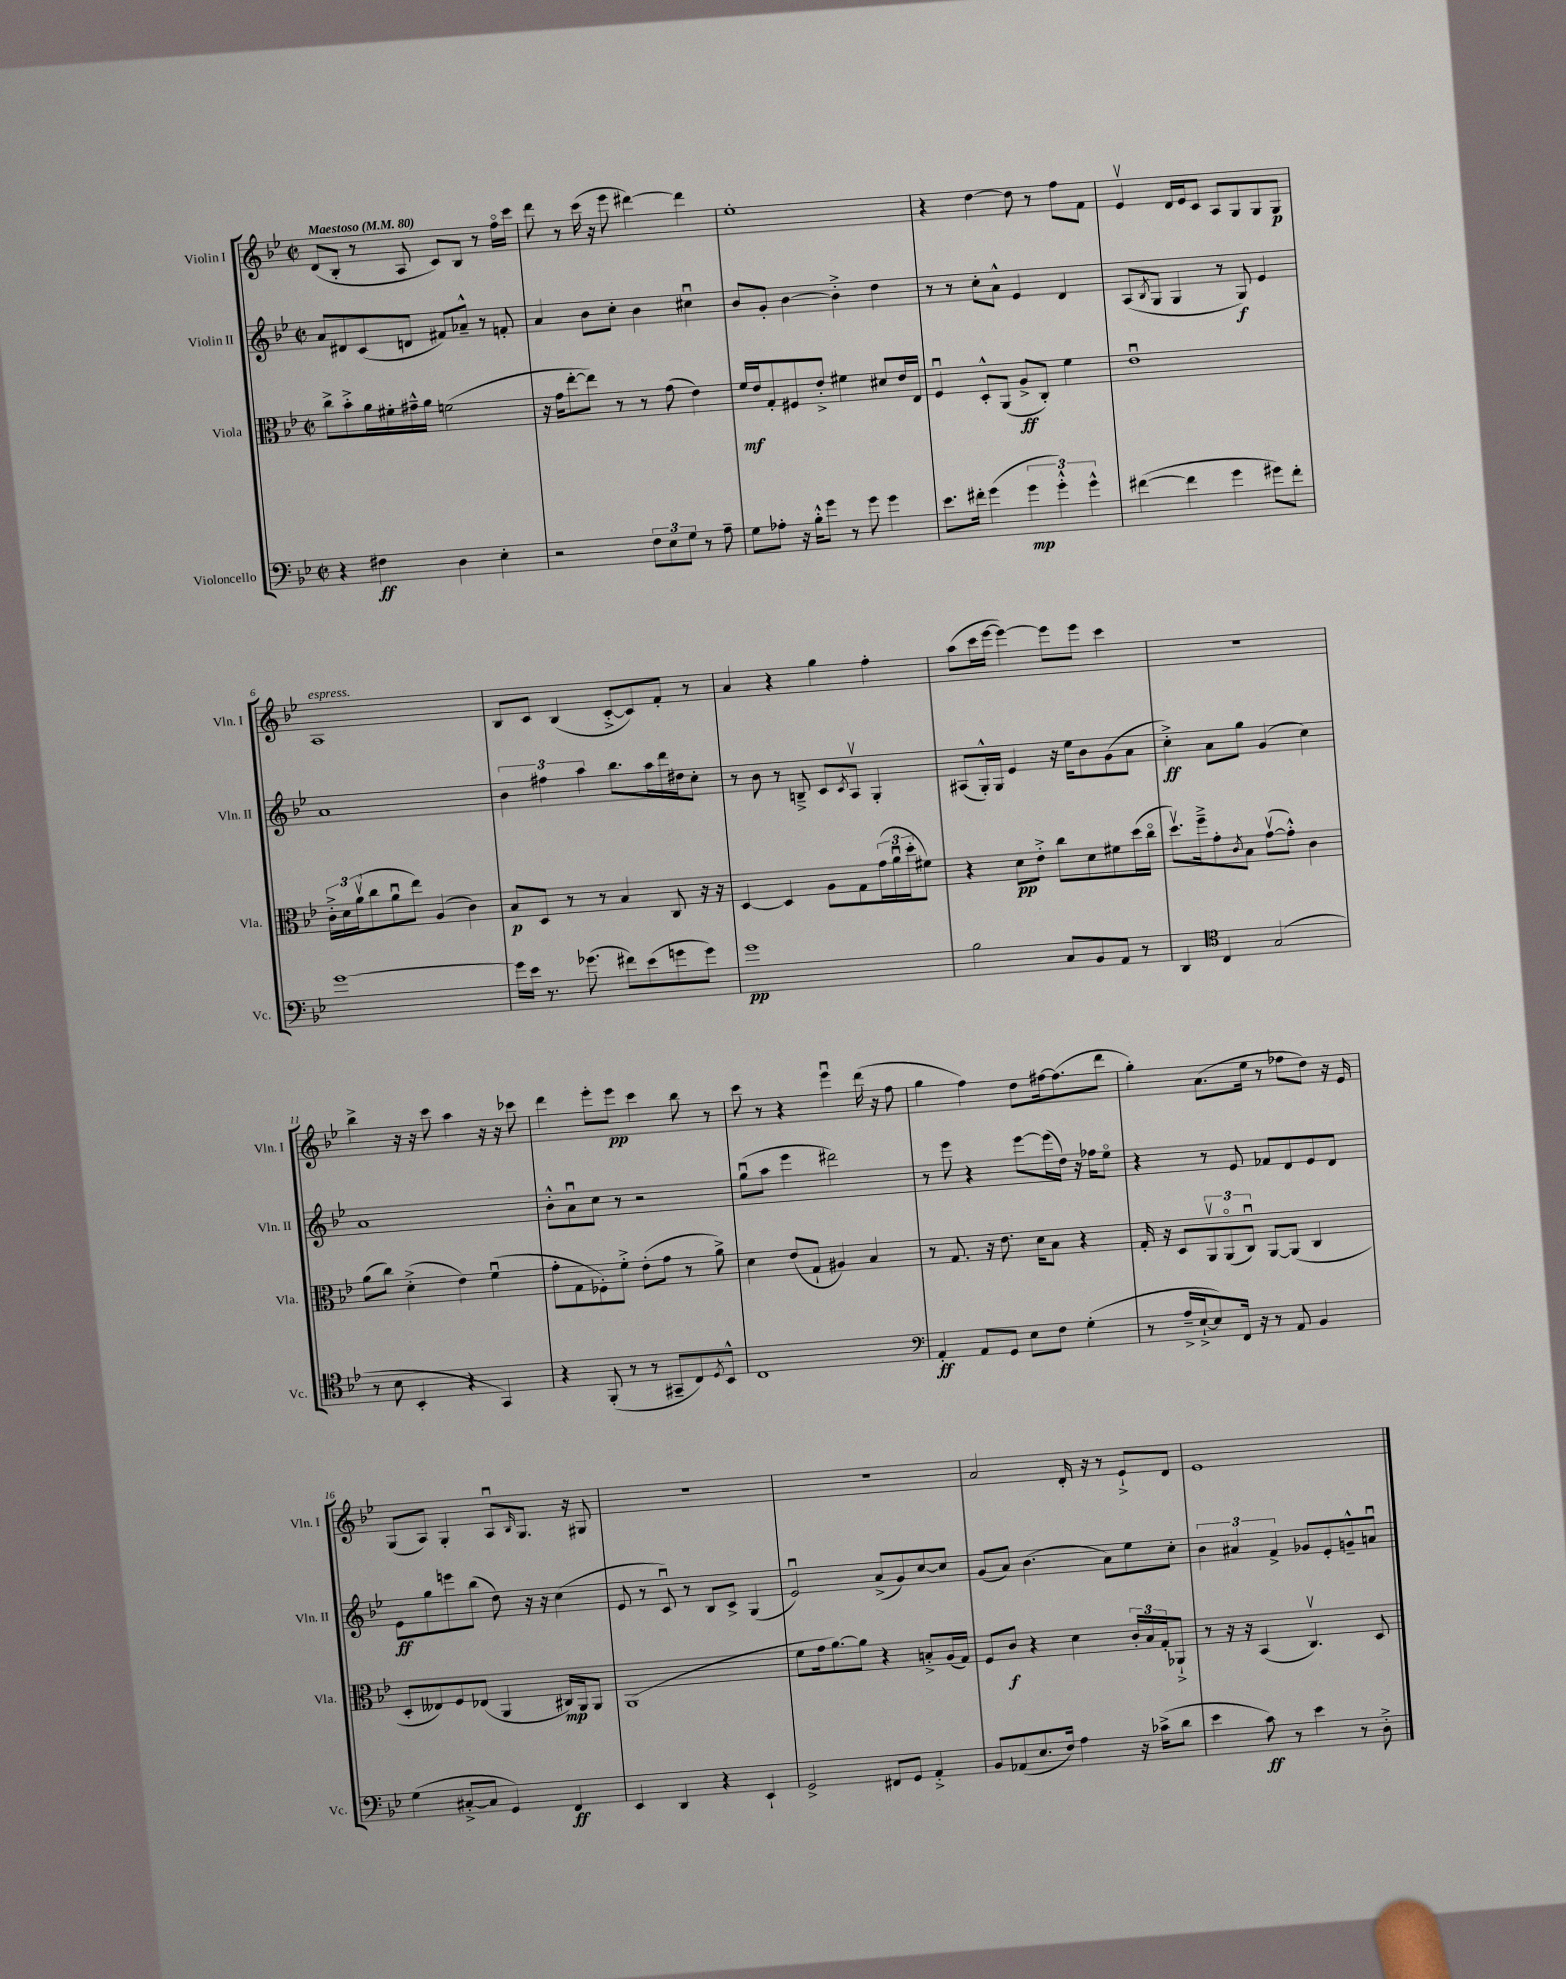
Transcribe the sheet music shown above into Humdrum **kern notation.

**kern	**dynam	**kern	**dynam	**kern	**dynam	**kern	**dynam
*part4	*part4	*part3	*part3	*part2	*part2	*part1	*part1
*staff4	*staff4	*staff3	*staff3	*staff2	*staff2	*staff1	*staff1
*I"Violoncello	*	*I"Viola	*	*I"Violin II	*	*I"Violin I	*
*I'Vc.	*	*I'Vla.	*	*I'Vln. II	*	*I'Vln. I	*
*clefF4	*	*clefC3	*	*clefG2	*	*clefG2	*
*k[b-e-]	*	*k[b-e-]	*	*k[b-e-]	*	*k[b-e-]	*
*M2/2	*	*M2/2	*	*M2/2	*	*M2/2	*
*met(c|)	*	*met(c|)	*	*met(c|)	*	*met(c|)	*
*MM80	*	*MM80	*	*MM80	*	*MM80	*
=1	=1	=1	=1	=1	=1	=1	=1
!	!	!	!	!	!	!LO:TX:a:B:t=Maestoso	!
4r	.	8cc^\L	.	8a/L	.	(8d/L	.
.	.	8b-'^\	.	8d#X/	.	8B-'/J	.
4F#X\	ff	16a\L	.	(8c/	.	8r	.
.	.	16f#X'\	.	.	.	.	.
.	.	16g#X~^^\	.	8dn/J	.	8A/	.
.	.	16a\JJ	.	.	.	.	.
4D\	.	(2fn\	.	8f#X/L)	.	8c/L)	.
.	.	.	.	8a-X~^^/J	.	8B-/J	.
4E-'\	.	.	.	8r	.	8r	.
.	.	.	.	8fn'/	.	16ff\LL	.
.	.	.	.	.	.	16ccc\JJ	.
=2	=2	=2	=2	=2	=2	=2	=2
2r	.	16r	.	4a/	.	8ddd\	.
.	.	16g\KL	.	.	.	.	.
.	.	[8ee-'\	.	.	.	8r	.
.	.	8ee-\J])	.	8b-\L	.	(16ccc\	.
.	.	.	.	.	.	16r	.
.	.	8r	.	8cc'\J	.	8eee-\	.
12F\L	.	8r	.	4b-\	.	[4ddd#X\)	.
12E-\	.	.	.	.	.	.	.
.	.	(8g\	.	.	.	.	.
12G\J	.	.	.	.	.	.	.
8r	.	4e-\)	.	4cc#Xu\	.	4ddd#\]	.
8A~\	.	.	.	.	.	.	.
=3	=3	=3	=3	=3	=3	=3	=3
8G\L	.	16f/LL	mf	8b-/L	.	1ee-'	.
.	.	16e-/J	.	.	.	.	.
8A-X'\J	.	8G'/	.	8g'/J	.	.	.
16r	.	8F#X/	.	[4b-\	.	.	.
16B-'^^\KL	.	.	.	.	.	.	.
8g\J	.	8e-'^/J	.	.	.	.	.
8r	.	4f#X\	.	4b-'^\]	.	.	.
8g\	.	.	.	.	.	.	.
4g\	.	8d#X/L	.	4dd\	.	.	.
.	.	16e-/L	.	.	.	.	.
.	.	16E-/JJ	.	.	.	.	.
=4	=4	=4	=4	=4	=4	=4	=4
8.e-\L	.	4Fu/	.	8r	.	4r	.
.	.	.	.	8r	.	.	.
16f#X'\Jk	.	.	.	.	.	.	.
(4g\	.	8D'^^/L	.	8cc'\L	.	[4dd\	.
.	.	(8AA/J	.	8a^^\J	.	.	.
6g\	mp	8A^/L	ff	4e-/	.	8dd\]	.
.	.	8C'/J)	.	.	.	8r	.
6g'^^\)	.	.	.	.	.	.	.
.	.	4f\	.	4d/	.	8ff\L	.
6g^^\	.	.	.	.	.	.	.
.	.	.	.	.	.	8f\J	.
=5	=5	=5	=5	=5	=5	=5	=5
([4f#X\	.	1e-u	.	(8A/L	.	4e-v/	.
.	.	.	.	8qB-/	.	.	.
.	.	.	.	8G/J	.	.	.
4f#\]	.	.	.	4G/	.	16d/LL	.
.	.	.	.	.	.	16e-/J	.
.	.	.	.	.	.	8c/J	.
4g\	.	.	.	8r	.	8A/L	.
.	.	.	.	8G/)	f	8G/	.
8g#X\L)	.	.	.	4e-/	.	8G/	.
8f#'\J	.	.	.	.	.	8G/J	p
!!LO:LB:g=z
=6	=6	=6	=6	=6	=6	=6	=6
!	!	!	!	!	!	!LO:TX:a:i:t=espress.	!
[1g	.	24c'^\LL	.	1a	.	1A	.
.	.	24d\	.	.	.	.	.
.	.	(24av\J	.	.	.	.	.
.	.	8cc\	.	.	.	.	.
.	.	8au\	.	.	.	.	.
.	.	8ee-\J)	.	.	.	.	.
.	.	(4A/	.	.	.	.	.
.	.	4c\)	.	.	.	.	.
=7	=7	=7	=7	=7	=7	=7	=7
16g\LL]	.	8B-/L	p	6b-\	.	8B-/L	.
16e-\JJ	.	.	.	.	.	.	.
8.r	.	8D/J	.	.	.	8c/J	.
.	.	.	.	6ff#X\	.	.	.
.	.	8r	.	.	.	(4B-/	.
(8.g-X\	.	.	.	.	.	.	.
.	.	.	.	6aa\	.	.	.
.	.	8r	.	.	.	.	.
8f#X\L)	.	4B-/	.	8.bb-\L	.	[8c'^/L	.
(8e-\	.	.	.	.	.	8c/])	.
.	.	.	.	16aa\L	.	.	.
8gn\	.	8C/	.	16ddd\	.	8f'/J	.
.	.	.	.	16dd#X\J	.	.	.
8g\J)	.	16r	.	8cc'\J	.	8r	.
.	.	16r	.	.	.	.	.
=8	=8	=8	=8	=8	=8	=8	=8
1g	pp	[4D/	.	8r	.	4a/	.
.	.	.	.	8b-\	.	.	.
.	.	4D/]	.	8r	.	4r	.
.	.	.	.	8Bn~^/	.	.	.
.	.	8A\L	.	8c/L	.	4gg\	.
.	.	.	.	8qc/	.	.	.
.	.	8G\	.	8Av/J	.	.	.
.	.	(24g\L	.	4G'/	.	4ff'\	.
.	.	24au\	.	.	.	.	.
.	.	24dd'\J	.	.	.	.	.
.	.	8f#X\J)	.	.	.	.	.
=9	=9	=9	=9	=9	=9	=9	=9
2B-\	.	4r	.	(8A#X/L	.	(8aa\L	.
.	.	.	.	16G'^^/L)	.	16ccc\L	.
.	.	.	.	16G/JJ	.	[16eee-\JJ	.
.	.	8d\L	pp	4e-/	.	4eee-\_)	.
.	.	8e-'^\J	.	.	.	.	.
8C/L	.	8cc\L	.	16r	.	8eee-\L]	.
.	.	.	.	16ee-\KL	.	.	.
8BB-/	.	8d\	.	8b-\	.	8eee-\J	.
8AA/J	.	8f#X\	.	(8g\	.	4ccc\	.
8r	.	(16dd\L	.	8a\J	.	.	.
.	.	16cc\JJ	.	.	.	.	.
=10	=10	=10	=10	=10	=10	=10	=10
4DD/	.	8.ddv\L)	.	4cc'^\)	ff	1r	.
.	.	16ff~^\k	.	.	.	.	.
*clefC4	*	*	*	*	*	*	*
4C/	.	8g'\	.	8a\L	.	.	.
.	.	8qc/	.	.	.	.	.
.	.	8B-\J	.	8gg\J	.	.	.
(2G/	.	([8gv\L	.	(4g/	.	.	.
.	.	8g'^^\J])	.	.	.	.	.
.	.	4c\	.	4cc\)	.	.	.
!!LO:LB:g=z
=11	=11	=11	=11	=11	=11	=11	=11
8r	.	(8a\L	.	1a	.	4bb-^\	.
8B-\	.	8cc\J)	.	.	.	.	.
4BB-'/	.	(4d'^\	.	.	.	16r	.
.	.	.	.	.	.	16r	.
.	.	.	.	.	.	8ccc\	.
4r	.	4e-\)	.	.	.	4aa\	.
4GG/)	.	(4fu\	.	.	.	16r	.
.	.	.	.	.	.	16r	.
.	.	.	.	.	.	8ccc-X\	.
=12	=12	=12	=12	=12	=12	=12	=12
4r	.	8g'\L	.	8b-'^^\L	.	4ddd\	.
.	.	8G\	.	8au\	.	.	.
(8FF'/	.	8F-X'\)	.	8cc\J	.	8eee-'\L	.
8r	.	8f'^\J	.	8r	.	8eee-\J	pp
8r	.	(8e-'\L	.	2r	.	4ccc\	.
8GG#X~/L	.	8g\J	.	.	.	.	.
8C/)	.	8r	.	.	.	8bb-\	.
8qD/	.	.	.	.	.	.	.
8BB-^^/J	.	8a^\)	.	.	.	8r	.
=13	=13	=13	=13	=13	=13	=13	=13
1C	.	4d\	.	(8ggu\L	.	8ccc\	.
.	.	.	.	8aa\J	.	8r	.
.	.	(8e-/L	.	4eee-\	.	4r	.
.	.	8G`/J	.	.	.	.	.
.	.	4A#X/)	.	2ddd#X\)	.	4eee-u\	.
.	.	4B-/	.	.	.	(16ddd\	.
.	.	.	.	.	.	16r	.
.	.	.	.	.	.	8ff\	.
=14	=14	=14	=14	=14	=14	=14	=14
*clefF4	*	*	*	*	*	*	*
4AA'/	ff	8r	.	8r	.	4gg\	.
.	.	8.G/	.	8eee-\	.	.	.
8AA/L	.	.	.	4r	.	4ff\)	.
.	.	16r	.	.	.	.	.
8GG/J	.	8.e-\	.	.	.	.	.
8E-\L	.	.	.	[8eee-\L	.	8dd\L	.
.	.	16d\KL	.	.	.	.	.
8F\J	.	8B-\J	.	(16eee-\L]	.	[16ff#X\k	.
.	.	.	.	16dd\JJ)	.	(8.ff#\]	.
(4G'\	.	4r	.	16r	.	.	.
.	.	.	.	16ff-X\KL	.	.	.
.	.	.	.	8ee-\J	.	8ddd\J	.
=15	=15	=15	=15	=15	=15	=15	=15
8r	.	16G'/	.	4r	.	4gg'\)	.
.	.	16r	.	.	.	.	.
16A~^/LL	.	8D/L	.	.	.	.	.
[16E-`^/J	.	.	.	.	.	.	.
8E-/])	.	12AAv/	.	8r	.	(8.a\L	.
.	.	(12AA/	.	.	.	.	.
16FF/Jk	.	.	.	8e-/	.	.	.
.	.	12Cu/J)	.	.	.	.	.
16r	.	.	.	.	.	16ee-\Jk	.
8r	.	[8AA/L	.	8f-X/L	.	8r	.
8AA/	.	(8AA/J]	.	8d/	.	8ff-X\L	.
4BB-/	.	4C/	.	8e-/	.	8dd\J)	.
.	.	.	.	8d/J	.	16r	.
.	.	.	.	.	.	16e-/	.
!!LO:LB:g=z
=16	=16	=16	=16	=16	=16	=16	=16
(4G\	.	8D'/L	.	8e-\L	ff	(8G/L	.
.	.	8E--X/)	.	8gg\	.	8A/J)	.
[8C#X'^/L	.	8F/	.	8eeen\	.	4G'/	.
8C#/J]	.	(8E-X/J	.	(8bb-\J	.	.	.
4GG/)	.	4AA/	.	8dd\)	.	8Au/L	.
.	.	.	.	.	.	16qqB-/	.
.	.	.	.	16r	.	8.G/J	.
.	.	.	.	16r	.	.	.
4FF/	ff	16C#X/LL)	mp	(4cc\	.	.	.
.	.	16AA/J	.	.	.	16r	.
.	.	8AA/J	.	.	.	8G#X/	.
=17	=17	=17	=17	=17	=17	=17	=17
4EE-/	.	(1AA	.	8e-/	.	1r	.
.	.	.	.	8r	.	.	.
4DD/	.	.	.	8cu/)	.	.	.
.	.	.	.	8r	.	.	.
4r	.	.	.	8B-/L	.	.	.
.	.	.	.	8c^/J	.	.	.
4EE-`/	.	.	.	(4G/	.	.	.
=18	=18	=18	=18	=18	=18	=18	=18
2GG^/	.	8f\L	.	2e-u/)	.	1r	.
.	.	16g\k	.	.	.	.	.
.	.	[8.a\)	.	.	.	.	.
.	.	8a\J]	.	.	.	.	.
8FF#X/L	.	4r	.	(8a^/L	.	.	.
8GG/J	.	.	.	8g/)	.	.	.
4AA'^/	.	8Bn'^/L	.	[8cc/	.	.	.
.	.	(16A/L	.	8cc/J]	.	.	.
.	.	16G/JJ)	.	.	.	.	.
=19	=19	=19	=19	=19	=19	=19	=19
8BB-/L	.	8F/L	.	(8g/L	.	2a/	.
(8AA-X/	.	8c/J	f	8a/J)	.	.	.
8.E-/	.	4r	.	(4.b-\	.	.	.
16F/Jk)	.	.	.	.	.	.	.
4A\	.	4d\	.	.	.	16d'/	.
.	.	.	.	.	.	16r	.
.	.	.	.	8a\L)	.	8r	.
16r	.	24c'/LL	.	8ee-\	.	8e-`^/L	.
.	.	24B-/	.	.	.	.	.
(16c-X^\KL	.	.	.	.	.	.	.
.	.	24G'/J	.	.	.	.	.
8d\J	.	8AA-X`^/J	.	8cc'\J	.	8d/J	.
=20	=20	=20	=20	=20	=20	=20	=20
4e-\	.	8r	.	6b-\	.	1e-	.
.	.	16r	.	.	.	.	.
.	.	.	.	6a#X/	.	.	.
.	.	16r	.	.	.	.	.
8c\)	ff	(4BB-/	.	.	.	.	.
.	.	.	.	6f^/	.	.	.
8r	.	.	.	.	.	.	.
4e-\	.	4.Cv/)	.	8g-X/L	.	.	.
.	.	.	.	8e-'/	.	.	.
8r	.	.	.	8gn~^^/	.	.	.
8D'^\	.	8D/	.	8anu/J	.	.	.
==	==	==	==	==	==	==	==
*-	*-	*-	*-	*-	*-	*-	*-
